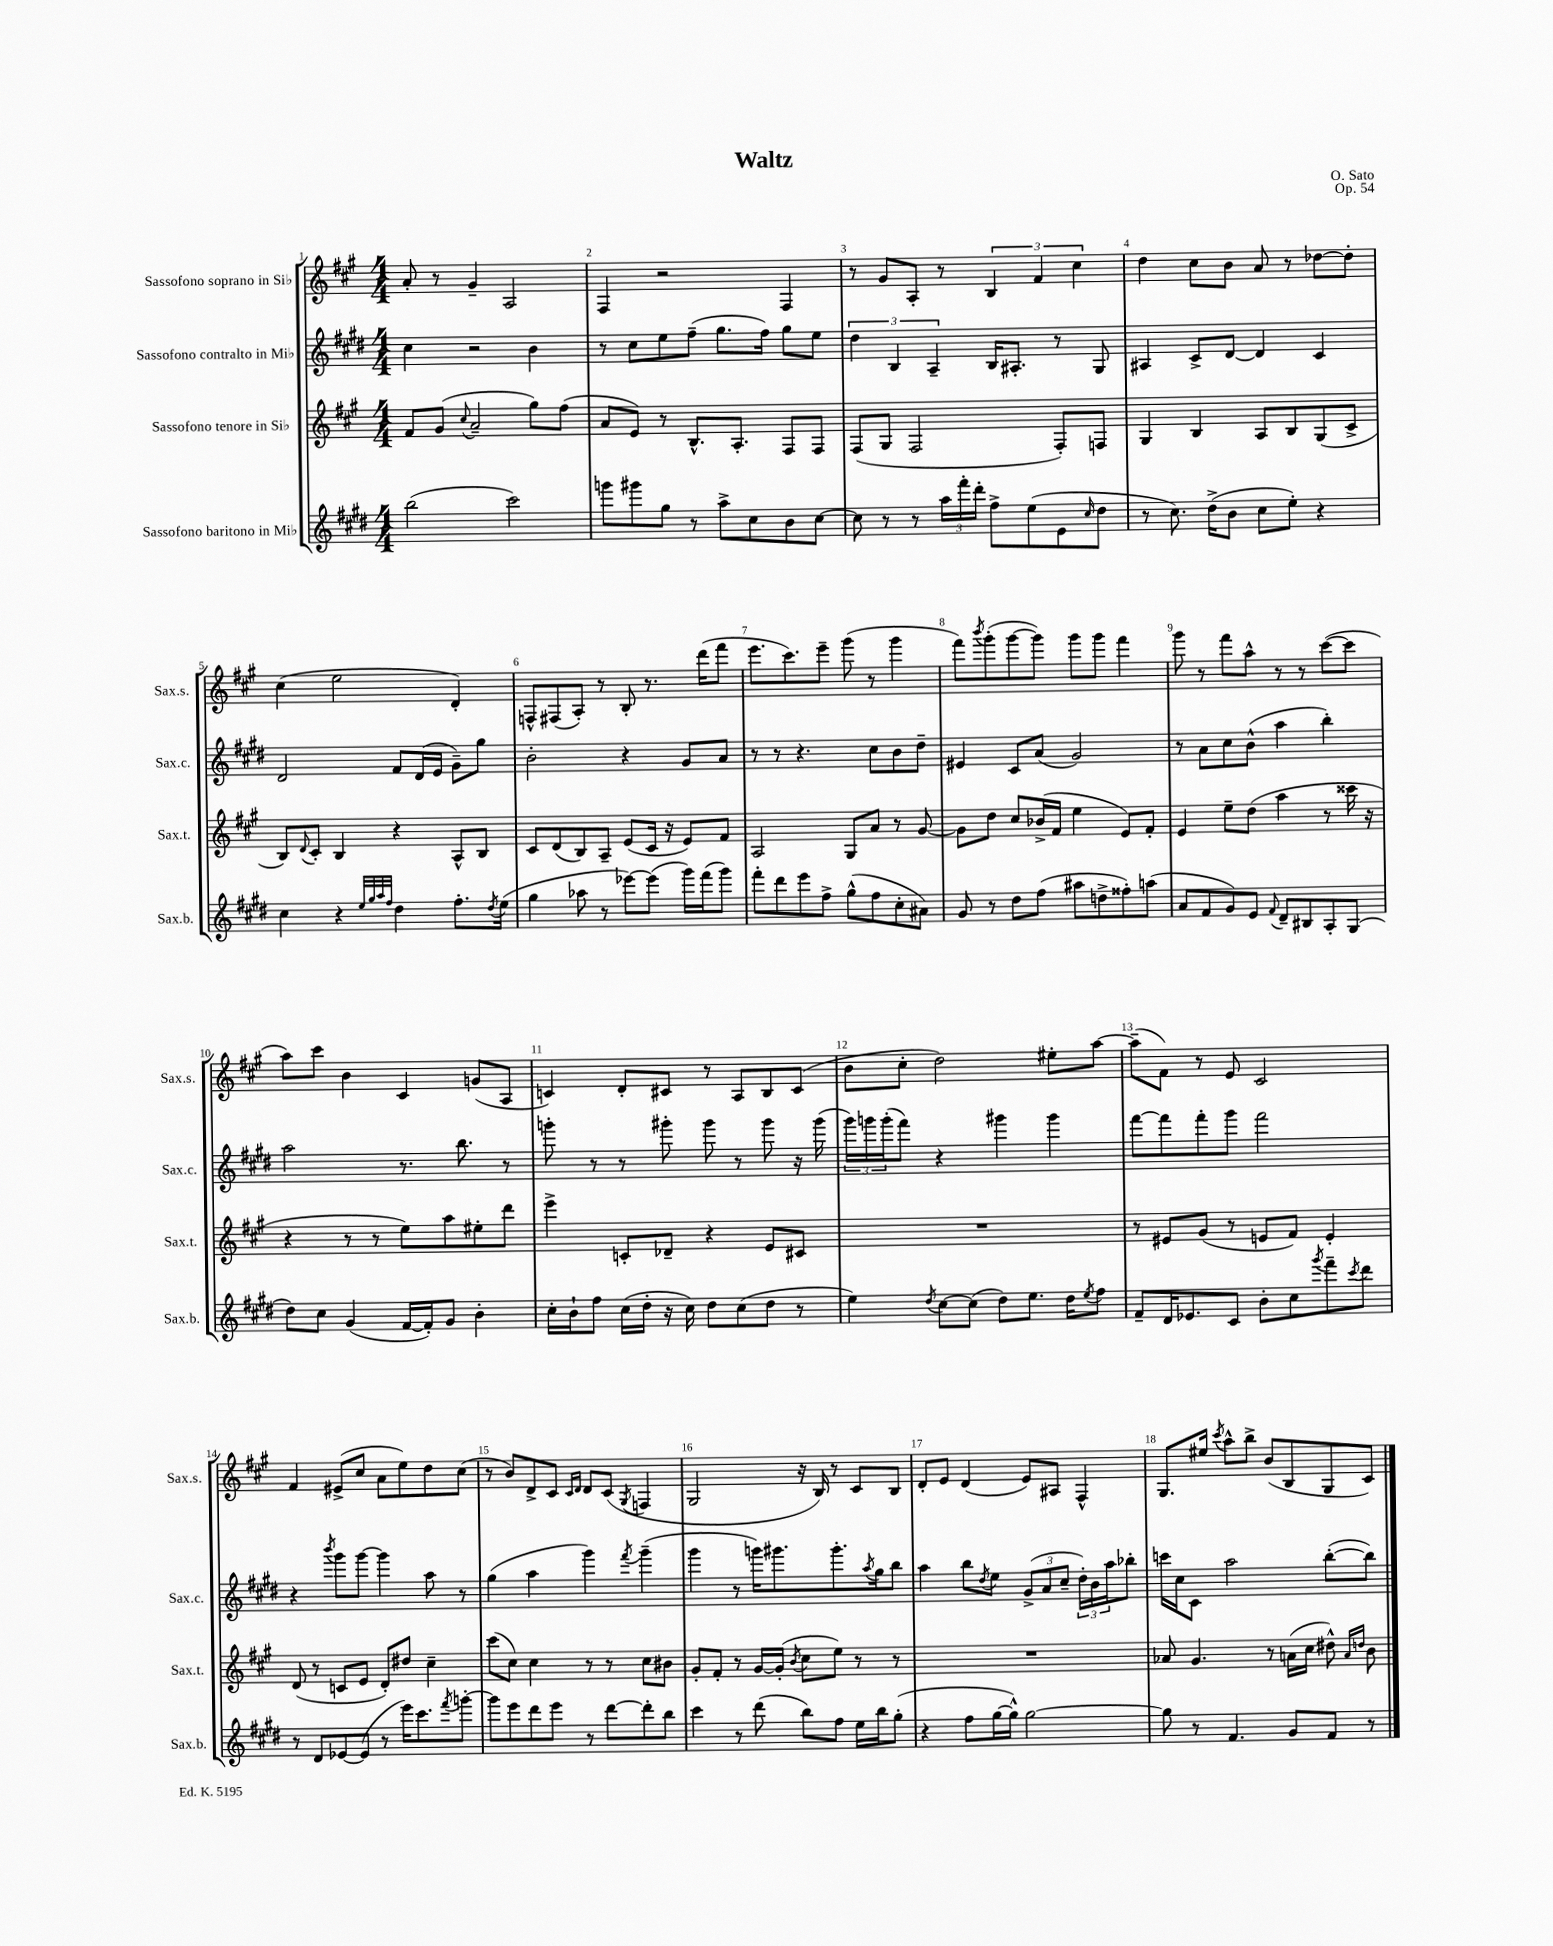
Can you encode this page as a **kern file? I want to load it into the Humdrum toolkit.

**kern	**kern	**kern	**kern
*staff4	*staff3	*staff2	*staff1
*clefG2	*clefG2	*clefG2	*clefG2
*k[f#c#g#d#]	*k[f#c#g#]	*k[f#c#g#d#]	*k[f#c#g#]
*M4/4	*M4/4	*M4/4	*M4/4
(2bb\	8f#/L	4cc#\	8a'/
.	(8g#/J	.	8r
.	8qqcc#/	.	.
.	2a~/	2r	4g#~/
2ccc#\)	.	.	2A/
.	8gg#\L)	4b\	.
.	(8ff#\J	.	.
=	=	=	=
8ggg\L	8a/L	8r	4F#/
8ggg#\	8e/J)	8cc#\L	.
8gg#\J	8r	8ee\	2r
8r	8.B^^/L	(8ff#~\J	.
8aa^\L	.	8.gg#\L	.
.	8.A'/J	.	.
8cc#\	.	.	.
.	.	16ff#\Jk)	.
8b\	8F#/L	8gg#\L	4F#/
[8cc#\J	8F#/J	8ee\J	.
=	=	=	=
8cc#\]	(8F#/L	6dd#\	8r
8r	8G#/J	.	8g#/L
.	.	6B/	.
8r	2F#/	.	8A'/J
.	.	6A~/	.
24aa\LL	.	.	8r
24fff#'\	.	.	.
24ddd#'\JJ	.	.	.
8ff#^\L	.	16B/LK	6B/
.	.	8.A#'/J	.
(8ee\	.	.	.
.	.	.	6f#/
8e\	8F#'/L)	8r	.
.	.	.	6cc#\
16qqcc#/	.	.	.
8dd#\J	8F/J	8G#/	.
=	=	=	=
8r	4G#/	4A#/	4dd\
8.cc#\)	.	.	.
.	4B/	8c#^/L	8cc#\L
(16dd#^\LK	.	.	.
8b\J	.	[8d#/J	8b\J
8cc#\L	8A/L	4d#/]	8a/
8ee'\J)	8B/	.	8r
4r	(8G#/	4c#/	[8dd-\L
.	8c#^/J	.	8dd-'\]J
=	=	=	=
4cc#\	8B/L)	2d#/	(4cc#\
.	8qqd/	.	.
.	8c#'/J	.	.
4r	4B/	.	2ee\
32qqee/LLL	.	.	.
32qqgg#/	.	.	.
32qqaa/	.	.	.
32qqff#/JJJ	.	.	.
4dd#\	4r	8f#/L	.
.	.	(16d#/L	.
.	.	16e/JJ	.
8.ff#'\L	8A^^/L	8g#~\L)	4d'/)
.	8B/J	8gg#\J	.
8qdd#/	.	.	.
(16ee\Jk	.	.	.
=	=	=	=
4gg#\	8c#/L	2b'\	8F^^/L
.	(8d/	.	(8F#/
8aa-\	8B/)	.	8A'/J)
8r	8A~/J	.	8r
[8eee-\L)	(8e/L	4r	8B'/
(8eee-\]J	16c#/Jk	.	8.r
.	16r	.	.
16ggg#\LL)	8e/L)	8g#/L	.
(16fff#\J	.	.	(16ddd\LK
8ggg#\J)	8f#/J	8a/J	8fff#\J
=	=	=	=
8fff#'\L	2A/	8r	8.eee\L
8ddd#\	.	8r	.
.	.	.	8.ccc#\)
8eee\	.	4.r	.
8ff#^\J	.	.	8eee~\J
(8gg#^^\L	8G#/L	.	(8ggg#\
8ff#\	8a/J	8cc#\L	8r
8cc#'\	8r	8b\	4ggg#\
8a#\J)	[8g#/	8dd#~\J	.
=	=	=	=
8g#/	8g#\]L	4e#/	8fff#\L)
.	.	.	8qbbb/
8r	8dd\J	.	(8ggg#'\
8dd#\L	8cc#/L	8c#/L	[8ggg#\
(8ff#\J	(16b-^/L	(8a/J	8ggg#\]J)
.	16f#/JJ	.	.
8aa#\L	4ee\	2g#/)	8ggg#\L
8dd^\	.	.	8ggg#\J
8ff##'\)	8e/L)	.	4fff#\
(8aa\J	8f#'/J	.	.
=	=	=	=
8a/L	4e/	8r	8ggg#\
8f#/	.	8a\L	8r
8g#/)	8ee~\L	8cc#\	8fff#\L
8e/J	(8dd\J	(8b^^\J	8aa^^\J
8qqf#/	.	.	.
8d#~/L	4aa\	4aa\	8r
8B#/	.	.	8r
8A'/	8r	4bb'\)	([8ccc#\L
(8G#/J	16ccc##\	.	8ccc#\]J
.	16r	.	.
=	=	=	=
8dd#\L)	4r	2aa\	8aa\L)
8cc#\J	.	.	8ccc#\J
(4g#/	8r	.	4b\
.	8r	.	.
[16f#/LL	8ee\L)	8.r	4c#/
16f#'/]J)	.	.	.
8g#/J	8aa\	.	.
.	.	8.bb\	.
4b'\	8ee#'\	.	(8g/L
.	8ddd\J	8r	8A/J
=	=	=	=
16cc#'\LL	4eee^\	8ggg'\	4c/)
16b`\J	.	.	.
8ff#\J	.	8r	.
(16cc#\LL	8c'/L	8r	8d'/L
16dd#'\JJ	.	.	.
16r	8d-~/J	8ggg#'\	8c#/J
16cc#\)	.	.	.
8dd#\L	4r	8ggg#\	8r
(8cc#\	.	8r	8A/L
8dd#\J	8e/L	8ggg#\	8B/
8r	8c#/J	16r	(8c#/J
.	.	(16ggg#\	.
=	=	=	=
4ee\)	1r	24ggg#\LL)	8b\L
.	.	24ggg\	.
.	.	(24ggg'\J	.
.	.	8fff#\J)	8cc#'\J
8qdd#/	.	.	.
[8cc#\L	.	4r	2dd\)
(8cc#\]J	.	.	.
8dd#\L)	.	4ggg#\	.
8.ee\J	.	.	.
.	.	4ggg#\	8ee#'\L
16dd#\LK	.	.	.
8qee/	.	.	.
8ff#\J	.	.	[8aa\J
=	=	=	=
8f#~/L	8r	[8fff#\L	(8aa~\]L
16d#/K	8e#/L	8fff#\]	8f#\J)
8.e-/	.	.	.
.	(8g#/J	8fff#'\	8r
8c#/J	8r	8ggg#\J	8e/
8b'\L	8e/L	2fff#\	2c#/
8cc#\	8f#/J)	.	.
8qggg#/	.	.	.
8fff#~\	4e'/	.	.
8qccc#/	.	.	.
8ddd#\J	.	.	.
=	=	=	=
8r	(8d/	4r	4f#/
8d#/L	8r	.	.
.	.	8qbbb/	.
[8e-/	8c/L	8ggg#\L	(8e#^/L
(8e-/]J	8e/J	[8ggg#\J	8cc#/J
8r	8d'/L)	4ggg#\]	8a\L
16eee\LK)	8dd#/J	.	8ee\)
8.ccc#\	.	.	.
.	4cc#~\	8aa\	8dd\
8qfff#/	.	.	.
[8ggg'\J	.	8r	(8cc#\J
=	=	=	=
8ggg\]L	(8ccc#\L	(4gg#\	8r
8eee\	8cc#\J)	.	8b/L)
8ddd#\	4cc#\	4aa\	8d^/
8eee\J	.	.	8c#/J
.	.	.	16qqc#/LL
.	.	.	16qqd/JJ
8r	8r	4ggg#\)	8d/L
[8ddd#\L	8r	.	(8c#/J
.	.	8qfff#/	8qG#/
8ddd#'\]	8cc#\L	(4ggg#~\	4F/
8bb\J	8b#\J	.	.
=	=	=	=
4ccc#\	8g#'/L	4ggg#\	2G#/
.	8f#'/J	.	.
8r	8r	8r	.
(8ddd#\	[16g#/LL	16ggg\LK)	.
.	(16g#'/]JJ	8.ggg#\	.
.	8qb/	.	.
8bb\L)	8cc#\L	.	16r
.	.	.	16B/)
8ff#\J	8ee\J)	8.ggg#'\	8r
16ee\LL	8r	.	8c#/L
.	.	8qaa/	.
16bb\J	.	16gg#\k	.
(8gg#'\J	8r	8bb\J	8B/J
=	=	=	=
4r	1r	4aa\	8d'/L
.	.	.	8e/J
8ff#\L	.	8bb\L	(4d/
.	.	8qdd#/	.
[16gg#\L	.	8ee\J	.
16gg#^^\]JJ)	.	.	.
[2gg#\	.	(12g#^/L	8e/L)
.	.	12a/	.
.	.	.	8A#/J
.	.	12cc#~/J	.
.	.	24dd#'\LL)	4F#^^/
.	.	24b\	.
.	.	24aa\J	.
.	.	8bb-'\J	.
=	=	=	=
8gg#\]	8a-/	16ccc\LL	8.G#/L
.	.	16cc#\J	.
8r	4.g#/	8c#\J	.
.	.	.	16ee#/Jk
.	.	.	8qccc#/
4.f#/	.	2aa\	8aa^^\L
.	.	.	8bb^\J
.	8r	.	(8b/L
8g#/L	(16a\LL	.	8B/
.	16cc#\JJ	.	.
8f#/J	8dd#^^\)	([8bb'\L	8G#/
.	16qqa/LL	.	.
.	16qqdd/JJ	.	.
8r	8b\	8bb\]J)	8c#/J)
==	==	==	==
*-	*-	*-	*-
